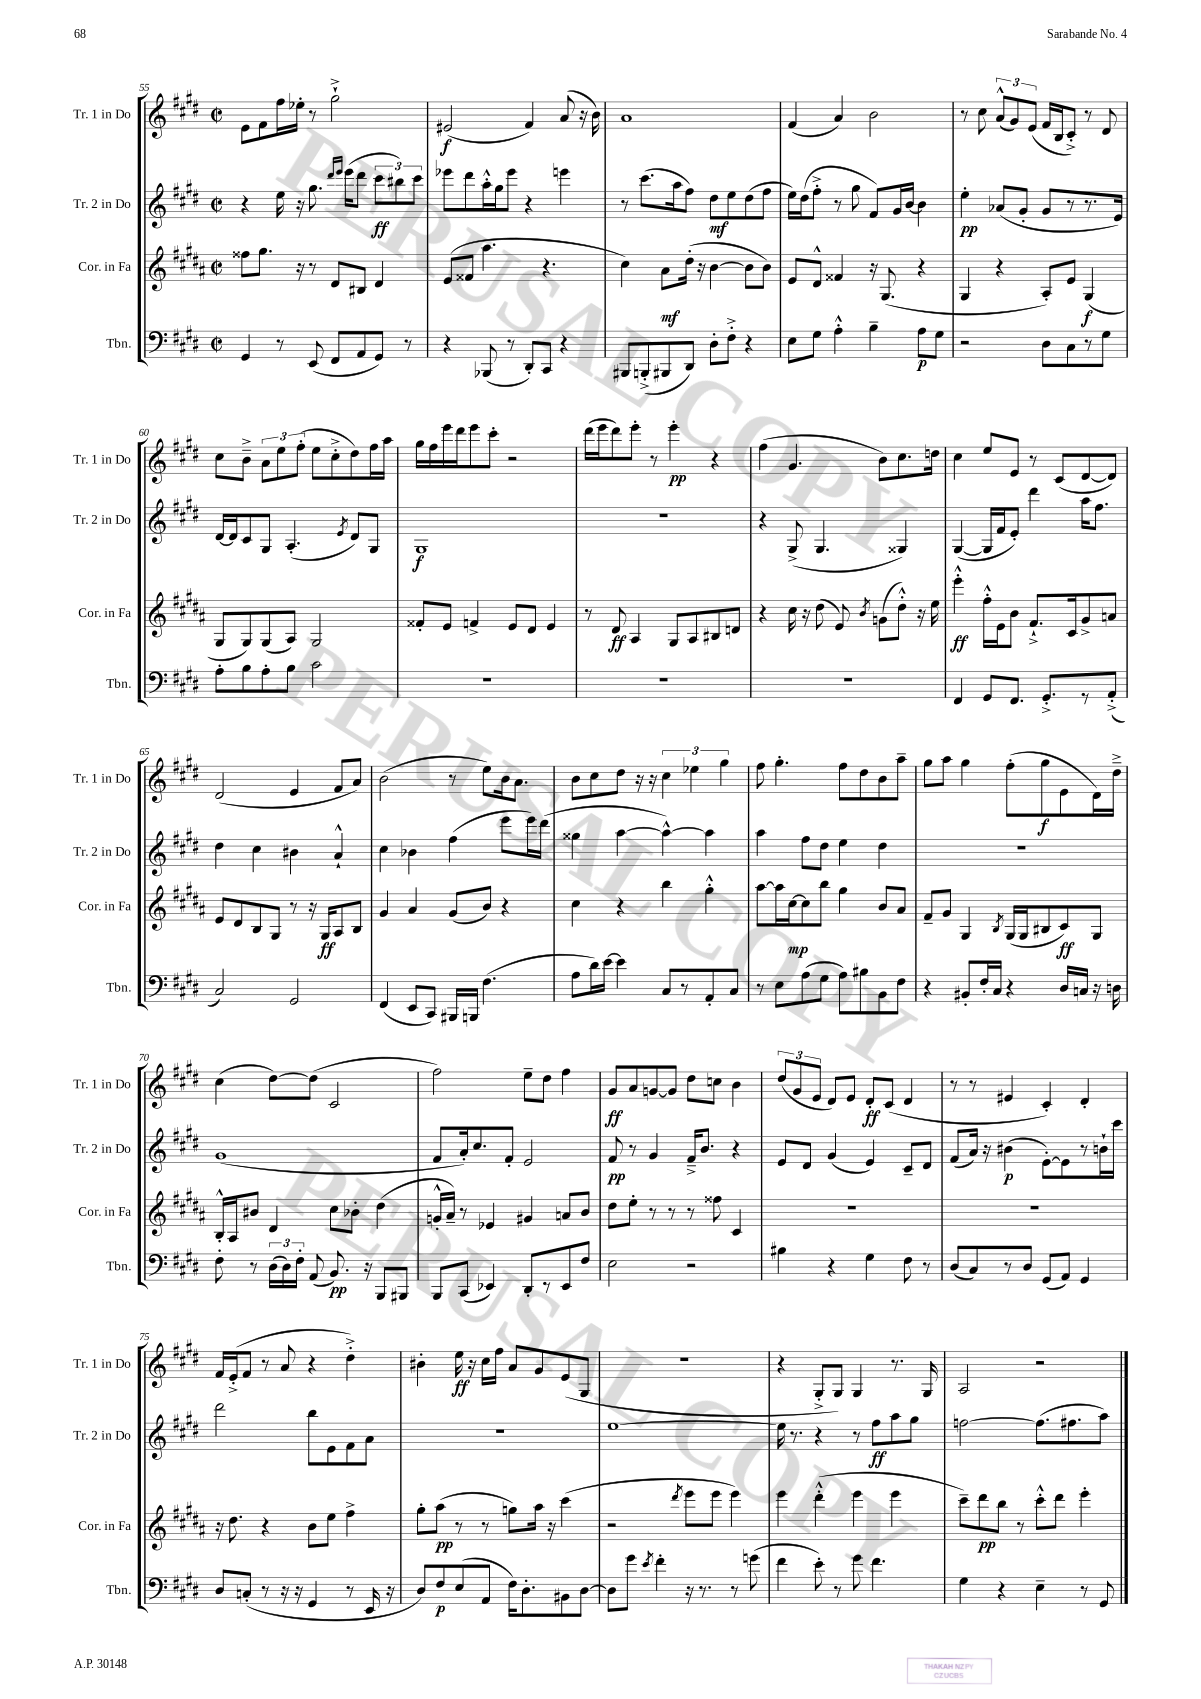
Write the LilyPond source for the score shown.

<<
\new StaffGroup <<
\new Staff = "s0" \with { instrumentName = "Tr. 1 in Do" shortInstrumentName = "Tr. 1 in Do" } {
    \clef treble \key e \major \defaultTimeSignature \time 2/2
    \autoBeamOff e'8[ fis'8 fis''16 ees''16]-. r8 gis''2-!-> |
    eis'2\f( fis'4) a'8( r16 b'16) |
    a'1 |
    fis'4( a'4) b'2 |
    r8 cis''8 \tuplet 3/2 { a'8[-^( gis'8) e'8]( } fis'16[ b16 cis'8]-.->) r8 dis'8 |
    cis''8[ b'8]---> \tuplet 3/2 { a'8[ e''8 fis''8]-.( } e''8[ cis''8-.-> dis''8) fis''16 a''16] |
    gis''16[ fis''16 e'''16 dis'''16 e'''8 cis'''8]-. r2 |
    dis'''16[( e'''16 dis'''8) e'''8]-. r8 e'''4-.\pp r4 |
    fis''4( gis'4. b'8[) cis''8. d''16] |
    cis''4 e''8[ e'8] r8 cis'8[( dis'8~ dis'8]) |
    dis'2( e'4 fis'8[ a'8]) |
    b'2( r8 e''8[) b'16 a'8.] |
    b'8[ cis''8 dis''8] r16 r16 \tuplet 3/2 { cis''4 ees''4 gis''4 } |
    fis''8 gis''4.-. fis''8[ dis''8 b'8 a''8]-- |
    gis''8[ a''8] gis''4 fis''8[-.( gis''8\f e'8 dis'16) dis''16]---> |
    cis''4( dis''8[~) dis''8]( cis'2 |
    fis''2) e''8[-- dis''8] fis''4 |
    gis'8[\ff a'8 g'8~ g'8] dis''8[ c''8] b'4 |
    \tuplet 3/2 { dis''8[( gis'8 e'8] } dis'8[) e'8] dis'8[-.\ff cis'8]( dis'4 |
    r8 r8 eis'4 cis'4-.) dis'4-. |
    fis'16[ e'16-.->( fis'8] r8 a'8 r4 dis''4-.->) |
    bis'4-. e''16\ff r16 cis''16[ fis''16] a'8[ gis'8 e'8( gis8] |
    R1 |
    r4 gis8[-.-> gis8]) gis4 r8. gis16 |
    a2 r2 \bar "|." |
}
\new Staff = "s1" \with { instrumentName = "Tr. 2 in Do" shortInstrumentName = "Tr. 2 in Do" } {
    \clef treble \key e \major \defaultTimeSignature \time 2/2
    \autoBeamOff r4 e''16 r16 gis''8. \grace { dis'''16[ e'''16] } e'''16[( dis'''8] \tuplet 3/2 { cis'''8[\ff bis''8) cis'''8] } |
    ees'''8[ dis'''8 a''16-.-^ gis''16 ees'''8] r4 e'''4 |
    r8 cis'''8.[( a''16 fis''8]) dis''8[\mf e''8 dis''8( fis''8] |
    e''16[) dis''16( fis''8]-.-> r8 gis''8 fis'8[) gis'16 b'16]~ b'4 |
    e''4-.\pp aes'8[( gis'8]-. gis'8[ r8 r8. e'16]) |
    dis'16[~ dis'16 cis'8 gis8] a4.-.( \acciaccatura { e'8 } dis'8[) gis8] |
    gis1\f |
    r1 |
    r4 gis8->( gis4. gisis4) |
    gis4~( gis16[ fis'16 e'8]-.) dis'''4 a''16[ fis''8.] |
    dis''4 cis''4 bis'4 a'4-!-^ |
    cis''4 bes'4 fis''4( e'''8[ e'''16) dis'''16]( |
    gisis''4 a''4~ a''4~-^) a''4 |
    a''4 fis''8[ dis''8] e''4 dis''4 |
    R1 |
    gis'1( |
    fis'8[ a'16-.) cis''8. fis'8]-. e'2 |
    fis'8\pp r8 gis'4 fis'16[---> b'8.] r4 |
    e'8[ dis'8] gis'4( e'4) cis'8[-- dis'8] |
    fis'8[( a'16]) r16 bis'4\p( e'8[~-.) e'8 r8 b'16-! cis'''16] |
    dis'''2 b''8[ e'8 fis'8 a'8] |
    r1 |
    e''1~ |
    e''16 r8. r4 r8 fis''8[\ff a''8 gis''8] |
    f''2~ f''8.[( fis''8. a''8]) \bar "|." |
}
\new Staff = "s2" \with { instrumentName = "Cor. in Fa" shortInstrumentName = "Cor. in Fa" } {
    \clef treble \key b \major \defaultTimeSignature \time 2/2
    \autoBeamOff fisis''8[ gis''8.] r16 r8 dis'8[ bis8] dis'4 |
    e'8[( fisis'8] ais''4. r4. |
    cis''4) ais'8[\mf dis''16]-.( r16 b'4~ b'8[ b'8]) |
    e'8[ dis'8]-^ fisis'4 r16 gis8.( r4 |
    gis4 r4 ais8[-.) e'8] gis4\f( |
    gis8[ gis8) gis8( ais8]) gis2 |
    fisis'8[-. e'8] f'4-> e'8[ dis'8] e'4 |
    r8 dis'8\ff ais4 gis8[ ais8 bis8 d'8] |
    r4 cis''16 r16 dis''8( e'8) \acciaccatura { b'8 } g'8[( dis''8]-.-^) r16 e''16 |
    e'''4-.-^\ff fis''16[-.-^ e'16 b'8] fis'8.[-!-> cis'16 gis'8-> a'8] |
    e'8[ dis'8 b8 gis8] r8 r16 gis16[\ff ais8 b8] |
    gis'4 ais'4 gis'8[( b'8]) r4 |
    cis''4 r4 b''4 gis''4-.-^ |
    ais''8[~ ais''16 cis''16~\mp cis''8 b''8] gis''4 b'8[ ais'8] |
    fis'8[-- gis'8] gis4 \acciaccatura { b8 } gis16[( gis16 bis8 cis'8\ff) gis8] |
    b16[-.-^ ais16 bis'8] dis'4 cis''8[ bes'8]-. dis''4( |
    g'16[-.-^ ais'16]--) r8 ees'4 gis'4 a'8[ b'8] |
    dis''8[ e''8]-. r8 r8 r8 fisis''8 cis'4 |
    R1 |
    R1 |
    r16 dis''8. r4 b'8[ e''8] fis''4-> |
    gis''8[-. ais''8]\pp( r8 r8 g''8[) ais''16] r16 cis'''4( |
    r2 \acciaccatura { dis'''8 } e'''8[ e'''8] e'''4) |
    e'''4 dis'''4-.-^( e'''4 e'''4 |
    cis'''8[--) dis'''8\pp b''8] r8 cis'''8[-.-^ dis'''8] e'''4-. \bar "|." |
}
\new Staff = "s3" \with { instrumentName = "Tbn." shortInstrumentName = "Tbn." } {
    \clef bass \key e \major \defaultTimeSignature \time 2/2
    \autoBeamOff gis,4 r8 e,8( fis,8[ a,8 gis,8]) r8 |
    r4 bes,,8( r8 dis,8[-.) cis,8] r4 |
    bis,,8[ b,,8-.->( bis,,8 dis,8]) dis8[-. fis8]-.-> r4 |
    e8[ gis8] a4-.-^ b4-- a8[\p gis8] |
    r2 dis8[ cis8 r8 gis8] |
    a8[-. b8 a8-. b8] cis'2 |
    R1 |
    R1 |
    R1 |
    fis,4 gis,8[ fis,8.] gis,8.[-.-> r8 a,8]-.->( |
    cis2) gis,2 |
    fis,4( e,8[ cis,8]) bis,,16[ b,,16] fis4.( |
    a8[ dis'16) e'16]~ e'4 cis8[ r8 a,8-. cis8] |
    r8 e8[ a8( gis8] a8[) bis8 b,8 fis8] |
    r4 bis,8[-. fis16-. cis16] r4 dis16[ c16] r16 d16 |
    fis8-. r8 \tuplet 3/2 { dis16[( dis16) fis16]-. } a,8( b,8.\pp) r16 b,,8[ bis,,8] |
    b,,8[ cis,8]( ees,4) dis,8[-. r8 ees,8 fis8] |
    e2 r2 |
    bis4 r4 gis4 fis8 r8 |
    dis8[( cis8) r8 dis8] gis,8[( a,8]) gis,4 |
    dis8[ c8]-.( r8 r16 r16 gis,4 r8 e,16 r16 |
    dis8[) fis8\p e8( a,8] fis16[) dis8.-. bis,8 dis8]~ |
    dis8[ gis'8] \acciaccatura { e'8 } fis'4-. r16 r8. r8 g'8( |
    fis'4 e'8-.) r8 gis'8 fis'4. |
    gis4 r4 e4-- r8 gis,8 \bar "|." |
}
>>
>>
\layout { \context { \Score currentBarNumber = #55 } }
